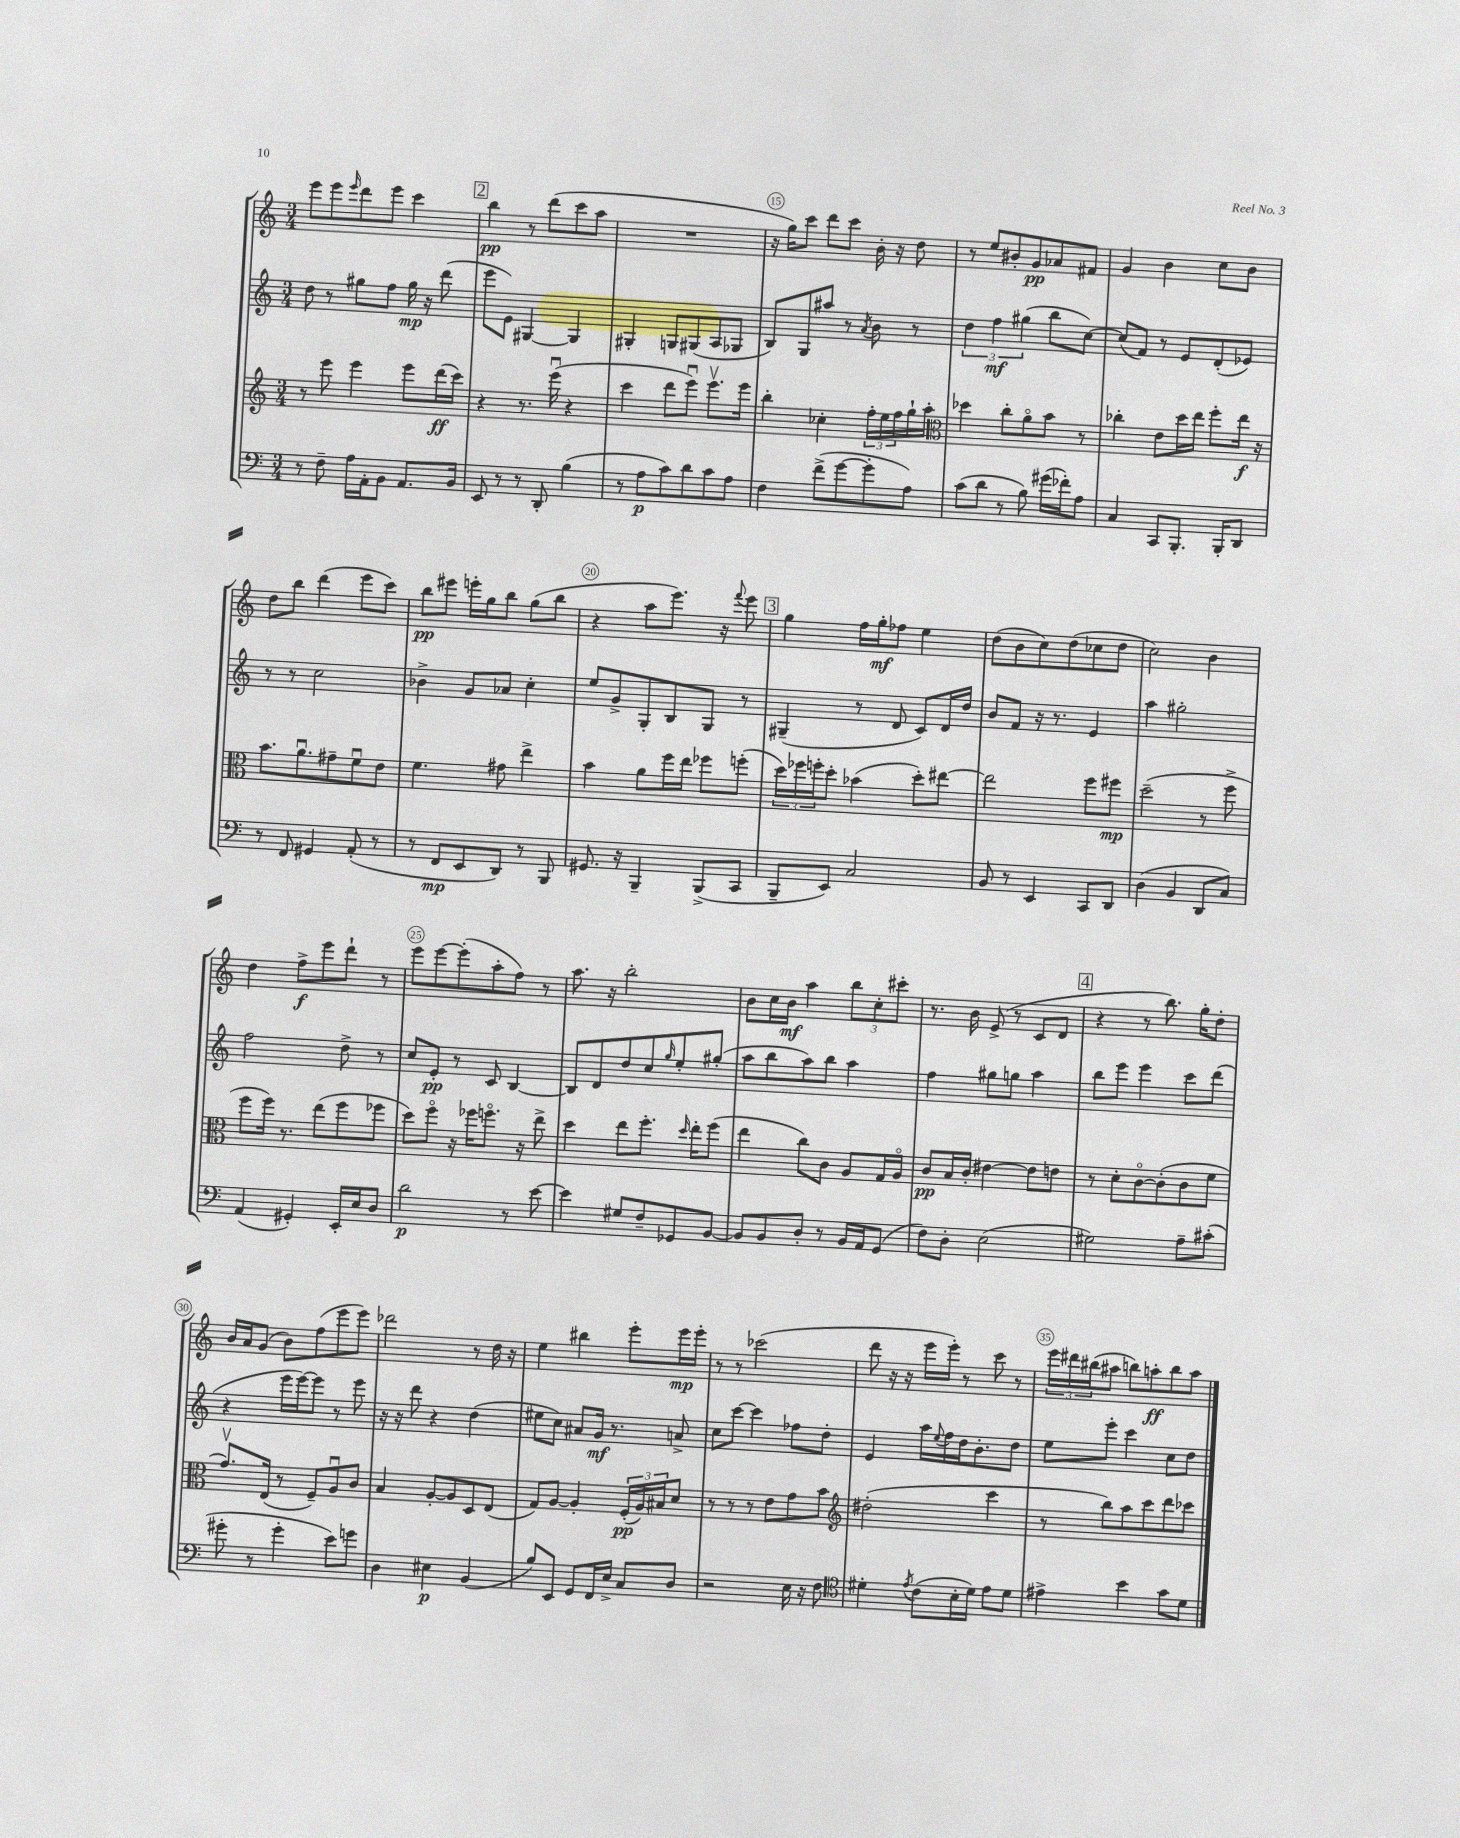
<<
\new StaffGroup <<
\new Staff = "s0" {
    \clef treble \key c \major \numericTimeSignature \time 3/4
    e'''8 e'''8 \grace { e'''16 } d'''8 e'''8 c'''4 |
    \mark \markup { \box "2" } b''4\pp r8 d'''8( c'''8 a''8 |
    R2. |
    r16 g''16) c'''8 d'''8 c'''8 b'16-. r16 d''8 |
    r8 e''8 bis'8-. g'8\pp aes'8 fis'8 |
    g'4 b'4 c''8 b'8 |
    d''8 b''8 d'''4( e'''8 c'''8) |
    b''8\pp eis'''8 e'''16-. g''16 b''8 g''8( b''8 |
    r4 a''8 e'''8.) r16 \appoggiatura { f'''8 } e'''8 |
    \mark \markup { \box "3" } g''4 f''16 g''16-.\mf fes''8 e''4 |
    d''8( b'8 c''8) d''8( ces''8 d''8 |
    c''2) b'4 |
    d''4 f''8->\f e'''8 d'''8-! r8 |
    e'''8 e'''8~ e'''8-.( a''8-. f''8) r8 |
    a''8. r16 b''2-. |
    b'8 c''16 b'16\mf a''4 \tuplet 3/2 { b''8 c''8-. cis'''8-. } |
    r8. b'16 e'8->( r8 c'8 d'8 |
    \mark \markup { \box "4" } r4 r8 b''8.) g''16-. d''8-. |
    b'16 a'16 g'8( b'8) f''8( e'''8 e'''8) |
    des'''2 r8 d''16 r16 |
    e''4 bis''4 e'''8-. e'''16\mp e'''16-. |
    r8 r8 ces'''2( |
    d'''8 r16 r16 e'''16 e'''16-.) r8 c'''8 r8 |
    \tuplet 3/2 { e'''16 dis'''16 bis''16( } ais''8 b''8) a''8-.\ff b''8 a''8 \bar "|." |
}
\new Staff = "s1" {
    \clef treble \key c \major \numericTimeSignature \time 3/4
    d''8 r8 gis''8 f''8 gis''16\mp r16 d'''8( |
    \mark \markup { \box "2" } e'''8 e'8) gis4~ gis4 |
    gis4-. g8 gis8( a8 ges8 |
    b8) g8 ais''8 r8 \acciaccatura { a'8 } b'8 r8 |
    \tuplet 3/2 { d''4 f''4\mf gis''4( } b''8 c''8~) |
    c''8( f'8) r8 e'8 d'8-.( ees'8) |
    r8 r8 c''2 |
    bes'4-> g'8 aes'8 c''4-. |
    e''8 g'8-> g8-. b8 g8 r8 |
    \mark \markup { \box "3" } gis4--( r8 d'8 c'8) d'16 d''16 |
    b'8 f'8 r16 r8. e'4 |
    a''4 gis''2-. |
    f''2 d''8-> r8 |
    c''8 e'8-.\pp r8 c'8 b4~ |
    b8 d'8 d''8 c''8 \grace { g''16 } e''8-. gis''8-.( |
    a''8 b''8 a''8) b''8 a''4 |
    f''4 gis''8 g''8 a''4 |
    \mark \markup { \box "4" } b''8 e'''8 e'''4 c'''8 d'''8( |
    r4 e'''16 e'''16~) e'''8 r8 e'''8 |
    r16 r16 d'''8 r4 d''4( |
    eis''8 c''8) ais'8 g'16\mf r8. a'8-> |
    c''8 c'''8~ c'''4 fes''8 d''8-. |
    e'4 a''16 \appoggiatura { e''8 } f''16 d''16 b'8.-. d''8 |
    e''8 e'''8-. c'''4 c''8 d''8 \bar "|." |
}
\new Staff = "s2" {
    \clef treble \key c \major \numericTimeSignature \time 3/4
    r8 e'''8 e'''4 e'''8 d'''16\ff( c'''16) |
    \mark \markup { \box "2" } r4 r8. e'''16\downbow( r4 |
    c'''4 d'''8 e'''8\downbow) e'''8.\upbow e'''16 |
    b''4-. ces''4-. \tuplet 3/2 { f''16-. e''16 f''16 } g''16-! a''16-. |
    \clef alto des''4 c''8-. a'8\flageolet b'8 r8 |
    ces''4-. e'8 d''16 e''16 f''8-. e''16\f r16 |
    b'8. a'8.\downbow gis'8-- f'8\downbow e'8 |
    f'4. gis'8 e''4-> |
    b'4 a'8 f''16 e''16 fes''8 f''8-.( |
    \mark \markup { \box "3" } \tuplet 3/2 { d''16) fes''16 f''16-. } d''8-. bes'4( d''8-.) eis''8~ |
    eis''2 f''8 fis''8\mp |
    d''2--( r8 f''8-> |
    f''8 f''16) r8. e''8( f''8 fes''8 |
    d''8) f''8\flageolet r16 fes''16 f''8.\flageolet r16 e''8-> |
    d''4 e''8 f''8.-. \grace { d''16 } e''16-. f''8( |
    e''4 c''8) c'8 a8 g16 a16\flageolet |
    c'8\pp b16 c'16-. eis'4~ eis'8 e'8 |
    \mark \markup { \box "4" } r8 d'8-. c'8~\flageolet c'8-.( c'8 f'8 |
    g'8.\upbow) e16( r8 f8--) a8\downbow c'8 |
    b4 a8~-. a8 d8 e8( |
    g8) a8~ a4-. \tuplet 3/2 { f16-.\pp( a16) bis16 } d'8 |
    r8 r8 r8 e'8 g'8 b'8 |
    \clef treble dis''2-.( c'''4 |
    r8 b''8) a''8 c'''8 d'''8 ces'''8 \bar "|." |
}
\new Staff = "s3" {
    \clef bass \key c \major \numericTimeSignature \time 3/4
    r8 f8-- a16 a,16-. b,8 a,8. b,16 |
    \mark \markup { \box "2" } e,8 r8 r8 d,8-. b4( |
    r8 a8\p c'8) d'8 c'8 a8 |
    f4 f'8->( g'8~ g'8-. a8) |
    c'8( d'8 r8 b8) gis'16( fes'16-.) a8 |
    c4 c,8 b,,8.-. b,,16-. d,8 |
    r8 f,8 gis,4 a,8-.( r8 |
    r8 f,8\mp e,8 d,8) r8 b,,8 |
    gis,8. r16 b,,4-- b,,8->( c,8 |
    \mark \markup { \box "3" } b,,8-- e,8) c2 |
    b,8 r8 e,4 c,8 d,8 |
    d4( b,4 d,8 c8) |
    a,4( gis,4-.) e,16-. e16 d8 |
    d'2\p r8 e'8~ |
    e'4 gis8 f8-- ges,8 b,8~ |
    b,8 b,8 d8-. r8 b,16 a,16 g,8( |
    f8) d8-. e2( |
    \mark \markup { \box "4" } gis2) a8-- cis'8-.( |
    gis'8-. r8 gis'4-. e'8) g'8 |
    d4 eis4\p b,4( |
    b8) e,8 g,8 f,16 e16-> c8 d8 |
    r2 e16 r16 f8 |
    \clef tenor dis'4-. \acciaccatura { e'8 } c'8( b16-. dis'16) e'8 dis'8 |
    eis'4-> b'4 g'8 d'8 \bar "|." |
}
>>
>>
\layout { \context { \Score currentBarNumber = #12 \override BarNumber.break-visibility = ##(#f #t #t) barNumberVisibility = #(every-nth-bar-number-visible 5) \override BarNumber.stencil = #(make-stencil-circler 0.1 0.3 ly:text-interface::print) } }
